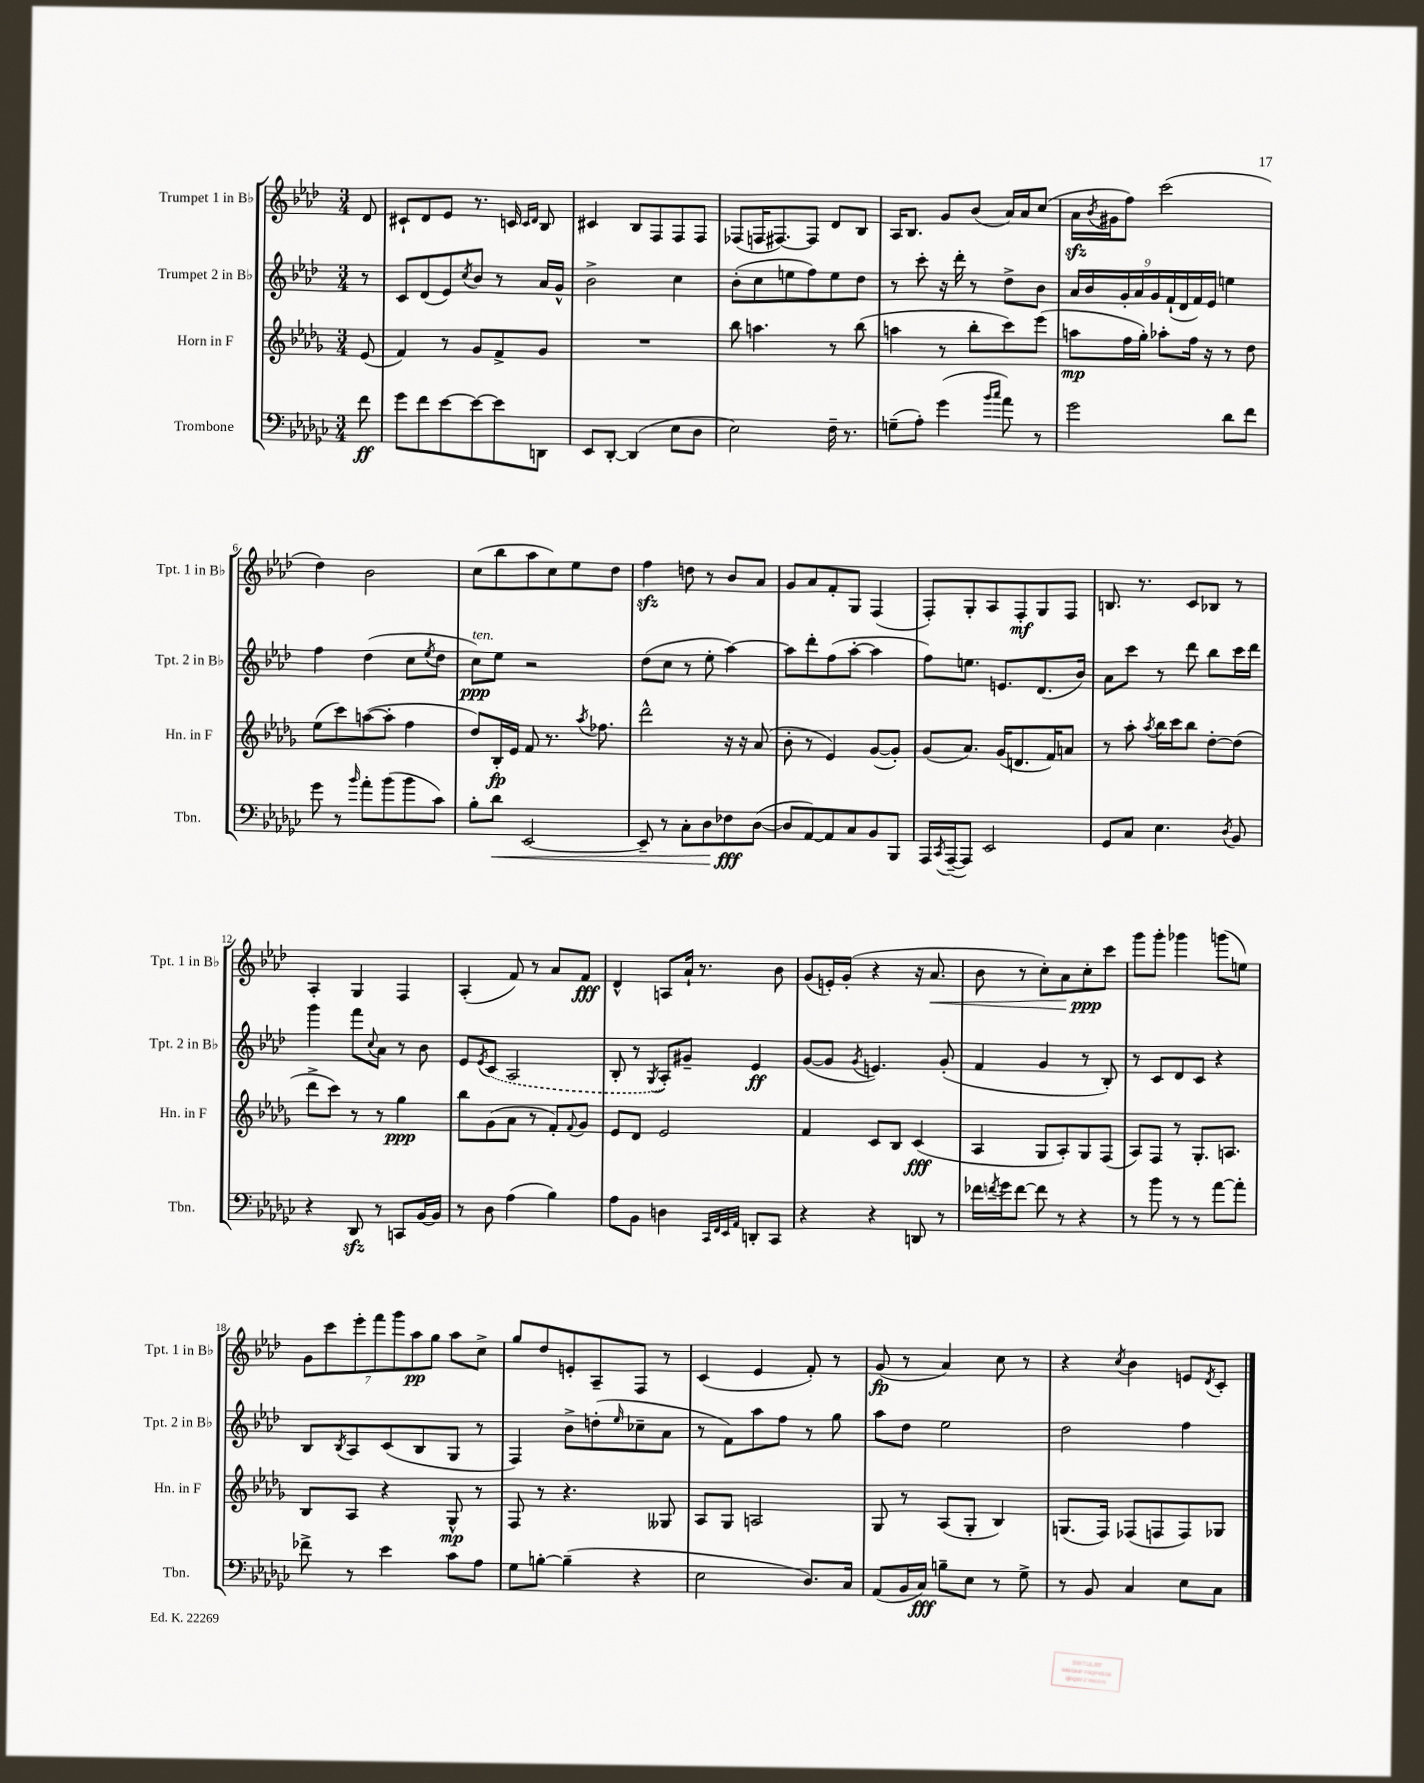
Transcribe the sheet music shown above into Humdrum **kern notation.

**kern	**kern	**kern	**kern
*staff4	*staff3	*staff2	*staff1
*clefF4	*clefG2	*clefG2	*clefG2
*k[b-e-a-d-g-c-]	*k[b-e-a-d-g-]	*k[b-e-a-d-]	*k[b-e-a-d-]
*M3/4	*M3/4	*M3/4	*M3/4
8f\	(8e-/	8r	8d-/
=	=	=	=
8g-\L	4f/)	8c/L	8c#`/L
8f\	.	(8d-/	8d-/
[8e-\	8r	8e-/)	8e-/J
.	.	8qcc/	.
8e-\_	8g-/L	8b-/J	8.r
8e-\]	8f^/	8r	.
.	.	.	16c/
.	.	.	16qqc/LL
.	.	.	16qqd-/JJ
8DD\J	8g-/J	16a-/LL	8B-/
.	.	16g^^/JJ	.
=	=	=	=
8EE-/L	2.r	2b-^\	4c#/
[8DD-'/J	.	.	.
(4DD-/]	.	.	8B-/L
.	.	.	8F/
8E-\L	.	4cc\	8F/
8D-\J	.	.	8F/J
=	=	=	=
2E-\)	8bb-\	(8b-'\L	(8F-/L
.	4.aa\	8cc\	16F/K
.	.	.	[8.F#/)
.	.	8ee\	.
.	.	8ff\)	8F#/]J
16F~\	8r	8ee\	8d-/L
8.r	.	.	.
.	(8bb-\	8dd-\J	8B-/J
=	=	=	=
(8G~\L	4aa\	8r	16A-/LK
.	.	.	8.B-/J
8A-'\J)	.	8ccc'\	.
(4g-\	8r	16r	8g/L
.	.	16ddd-'\	.
.	8bb-'\L	8r	(8b-/J
16qqb-/LL	.	.	.
16qqcc-/JJ	.	.	.
8a-\)	8ccc\)	8dd-^\L	16a-/LL)
.	.	.	16a-/J
8r	(8eee-\J	8b-\J	(8cc/J
=	=	=	=
2g-\	8aa\L	18a-/LL	16a-\LL
.	.	18b-/	.
.	.	.	8qb-/
.	.	.	16g#\J
.	.	18g'/	.
.	16ff\L	.	8ff\J)
.	.	18a-/	.
.	16gg-'\JJ)	.	.
.	.	18g/	.
.	8aa-'\L	.	(2ccc\
.	.	(18f`/	.
.	.	18d-/	.
.	16ff\Jk	.	.
.	.	18f/)	.
.	16r	.	.
.	.	18e-/JJ	.
8d-\L	8r	4ee\	.
8f\J	8dd-\	.	.
=	=	=	=
8g-\	(8ee-\L	4ff\	4dd-\)
8r	8ccc\)	.	.
16qqb-/	.	.	.
8a-'\L	([8aa\	(4dd-\	2b-\
(8b-\	8aa'\]J	.	.
8b-\	4ff\	8cc\L	.
.	.	8qee-/	.
8c-\J)	.	8dd-\J	.
=	=	=	=
8B-'\L	8dd-/L)	8cc\L)	(8cc\L
8d-\J	16B-'/L	8ee-\J	8bb-\
.	16e-/JJ	.	.
[2EE-/	8f/	2r	8aa-\
.	8.r	.	8cc\)
.	.	.	8ee-\
.	8qaa-/	.	.
.	8.ff-\	.	.
.	.	.	8dd-\J
=	=	=	=
8EE-~/]	2ddd-^^\	(8dd-\L	4ff\
8r	.	8cc\J	.
8C-'\L	.	8r	8dd\
8D-\	.	8ee-'\	8r
8F-\	16r	[4aa-\)	8b-/L
.	16r	.	.
([8D-\J	(8a-/	.	8a-/J
=	=	=	=
8D-/]L	8b-'\	8aa-\]L	8g/L
[8AA-/)	8r	8ddd-'\	8a-/
8AA-/]	4e-/)	(8ff\	8f'/
8C-/	.	[8aa-'\J	8G/J
8BB-/	([8g-/L	4aa-\]	(4F/
8BBB-/J	8g-'/]J)	.	.
=	=	=	=
16AAA-/LL	(8g-/L	8ff\L)	8F'/L)
8qCC-/	.	.	.
([16AAA-~/J	.	.	.
8AAA-/]J)	8.a-/J)	8.ee\J	8G'/
2EE-/	.	.	8A-/
.	(16g-/LK	8.e/L	.
.	8.d/	.	8F'/
.	.	(8.d-/	8G/
.	16f/K)	.	.
.	8a/J	.	8F/J
.	.	16b-/Jk)	.
=	=	=	=
8GG-/L	8r	8a-\L	8.B/
8C-/J	8aa-'\	8ccc\J	.
.	.	.	8.r
.	8qaa-/	.	.
4.E-\	16bb-\LL	8r	.
.	16ccc\J	.	.
.	8bb-\J	8ddd-\	8c/L
.	[8dd-'\L	8bb-\L	8B-/J
8qD-/	.	.	.
8BB-/	(8dd-\]J	16ccc\L	8r
.	.	16ddd-\JJ	.
=	=	=	=
4r	8ddd-^\L	4ggg\	4A-'/
.	8ccc\J)	.	.
8DD-/	8r	8fff\L	4G/
.	.	8qqcc/	.
8r	8r	8a-\J	.
8CC/L	4gg-\	8r	4F/
[16BB-/L	.	8b-\	.
16BB-/]JJ	.	.	.
=	=	=	=
8r	8bb-\L	8e-/L	(4A-'/
.	.	8qe-/	.
8D-\	(8g-\	(8c/J	.
(4A-\	8a-\J	2A-/	8f/)
.	8r	.	8r
4B-\)	8f'/L)	.	8a-/L
.	8qqf/	.	.
.	8g-/J	.	8f/J
=	=	=	=
8A-\L	8e-/L	8B-'/	4d-^^/
8BB-\J	8d-/J	8r	.
.	.	8qG/	.
4D\	2e-/	8A-'/L)	8A/L
.	.	8g#~/J	16a-`/Jk
.	.	.	8.r
32qqCC-/LLL	.	.	.
32qqFF/	.	.	.
32qqEE-/	.	.	.
32qqAA-/JJJ	.	.	.
8DD'/L	.	4e-/	.
8CC-/J	.	.	8b-\
=	=	=	=
4r	4f/	([8g/L	(8g/L
.	.	8g/]J	16e'/L)
.	.	.	(16g'/JJ
.	.	8qg/	.
4r	8c/L	4.e/)	4r
.	8B-/J	.	.
8DD/	(4c/	.	16r
.	.	.	8.a-/
8r	.	(8g'/	.
=	=	=	=
16f-\LL	4A-/	4f/	8b-\
8qf/	.	.	.
16g-\J	.	.	.
[8f\J	.	.	8r
8f\]	8G-/L	4g/	8cc'\L)
8r	8A-'/)	.	8a-\
4r	8G-/	8r	8cc'\
.	(8F/J	8B-'/)	8ccc\J
=	=	=	=
8r	8A-/L)	8r	8ggg\L
8b-\	8F/J	8c/L	8ggg'\J
8r	8r	8d-/	4ggg-\
8r	8.G-'/L	8c/J	.
[8a-\L	.	4r	(8ggg\L
.	8.A/J	.	.
8a-'\]J	.	.	8ee\J)
=	=	=	=
8f-^\	8B-/L	8B-/L	14g\L
.	.	.	14ccc\
.	.	8qB-/	.
8r	8A-/J	8A-/	.
.	.	.	14eee-'\
.	.	.	14fff\
4e-\	4r	(8c/	.
.	.	.	14ggg\
.	.	.	14aa-\
.	.	8B-/	.
.	.	.	14gg\J
8c-\L	8G-^^/	8G/J	8aa-\L
8A-\J	8r	8r	8cc^\J
=	=	=	=
8G-\L	8F/	4F/)	8gg/L
[8B'\J	8r	.	8dd-/
(4B~\]	4.r	8b-^\L	8e'/
.	.	(8dd'\	8A-~/
.	.	16qqee-/	.
4r	.	8cc-~\	8F/J
.	8G--/	8a-\J	8r
=	=	=	=
2E-\	8A-/L	8r	(4c/
.	8G-/J	8f\L)	.
.	2A/	8aa-\	4e-/
.	.	8ff\J	.
8.D-/L)	.	8r	8f'/)
.	.	8gg\	8r
16C-/Jk	.	.	.
=	=	=	=
(8AA-/L	8G-/	8aa-\L	(8g/
16BB-/L	8r	8dd-\J	8r
16C-/JJ)	.	.	.
8B~\L	(8A-/L	2ee-\	4a-/)
8E-\J	8G-'/J	.	.
8r	4B-/)	.	8cc\
8G-^\	.	.	8r
=	=	=	=
8r	(8.G/L	2dd-\	4r
8BB-/	.	.	.
.	16F/Jk)	.	.
.	.	.	8qcc/
4C-/	(8F-/L	.	4b-\
.	8F/	.	.
8E-\L	8F/)	4ff\	8e/L
.	.	.	8qd-/
8C-\J	8G-/J	.	8c'/J
==	==	==	==
*-	*-	*-	*-
